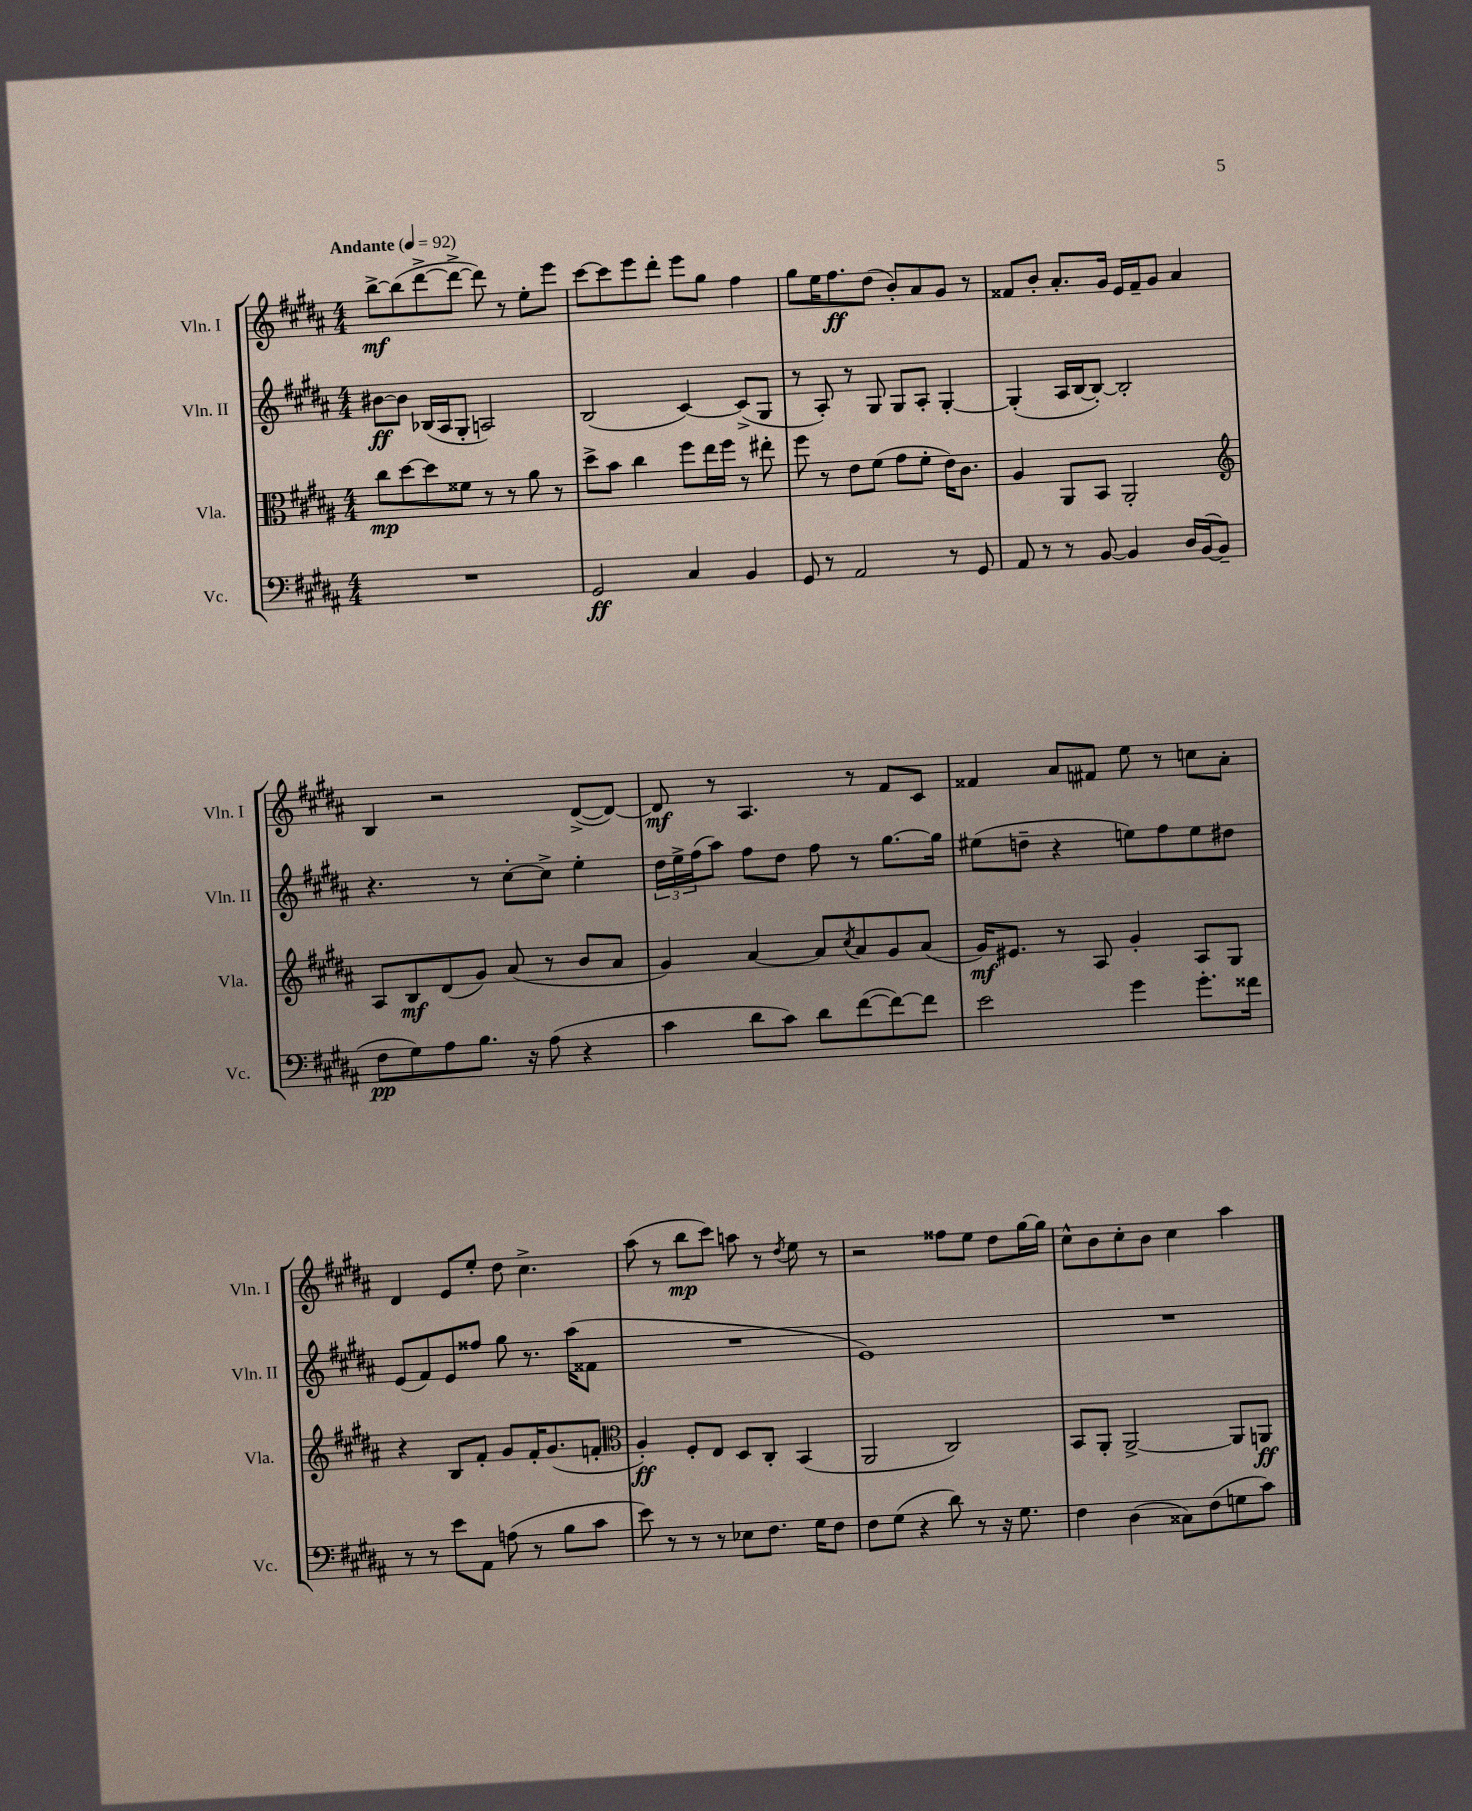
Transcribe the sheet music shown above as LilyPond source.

<<
\new StaffGroup <<
\new Staff = "s0" \with { instrumentName = "Vln. I" shortInstrumentName = "Vln. I" } {
    \clef treble \key b \major \numericTimeSignature \time 4/4 \tempo "Andante" 4 = 92
    b''8~->\mf b''8( dis'''8~-> dis'''8~-> dis'''8) r8 e''8-. e'''8 |
    cis'''8~ cis'''8 e'''8 dis'''8-. e'''8 gis''8 fis''4 |
    gis''8 e''16 fis''8.\ff dis''8( b'8-.) ais'8 gis'8 r8 |
    fisis'8 b'8-. ais'8.-. gis'16 e'16 fisis'16-- gis'8 ais'4 |
    b4 r2 dis'8~->( dis'8~) |
    dis'8\mf r8 ais4. r8 fis'8 cis'8 |
    fisis'4 ais'8 fis'8 e''8 r8 c''8 ais'8-. |
    dis'4 e'8 e''8-. dis''8 cis''4.-> |
    ais''8( r8 b''8\mp cis'''8) a''8 r8 \acciaccatura { dis''8 } e''8 r8 |
    r2 fisis''8 e''8 dis''8 gis''16~ gis''16 |
    cis''8-^ b'8 cis''8-. b'8 cis''4 ais''4 \bar "|." |
}
\new Staff = "s1" \with { instrumentName = "Vln. II" shortInstrumentName = "Vln. II" } {
    \clef treble \key b \major \numericTimeSignature \time 4/4
    bis'8~\ff bis'8 bes16( ais16 gis8-. a2) |
    b2( cis'4~) cis'8->( gis8 |
    r8 ais8-.) r8 gis8 gis8 ais8-. gis4~-. |
    gis4-.( ais16 b16~ b8~-.) b2-. |
    r4. r8 cis''8~-. cis''8-> e''4-. |
    \tuplet 3/2 { dis''16 e''16-> fis''16( } ais''8) fis''8 dis''8 fis''8 r8 gis''8.~ gis''16 |
    eis''8( d''8-- r4 e''8) fis''8 e''8 dis''8 |
    e'8( fis'8) e'8 fisis''8 gis''8 r8. ais''16( fisis'8 |
    R1 |
    e'1) |
    R1 \bar "|." |
}
\new Staff = "s2" \with { instrumentName = "Vla." shortInstrumentName = "Vla." } {
    \clef alto \key b \major \numericTimeSignature \time 4/4
    cis''8\mp dis''8~ dis''8 fisis'8 r8 r8 ais'8 r8 |
    dis''8-> b'8 cis''4 fis''8 e''16 fis''16 r8 eis''8-. |
    fis''8 r8 e'8 fis'8( gis'8 fis'8-. e'16) cis'8. |
    ais4 ais,8 b,8 ais,2-. |
    \clef treble ais8 b8\mf dis'8( gis'8) ais'8( r8 b'8 ais'8 |
    gis'4) ais'4~ ais'8 \acciaccatura { cis''8 } ais'8 gis'8 ais'8( |
    gis'16\mf) eis'8. r8 ais8 gis'4-. ais8 gis8 |
    r4 b8 fis'8-. gis'8 fis'16-. gis'8.( f'8-. |
    \clef alto ais4-.\ff) fis8-. e8 dis8 cis8-. b,4( |
    ais,2 cis2) |
    b,8 ais,8-. ais,2~-> ais,8 a,8\ff \bar "|." |
}
\new Staff = "s3" \with { instrumentName = "Vc." shortInstrumentName = "Vc." } {
    \clef bass \key b \major \numericTimeSignature \time 4/4
    R1 |
    gis,2\ff cis4 b,4 |
    gis,8 r8 ais,2 r8 gis,8 |
    ais,8 r8 r8 b,8~ b,4 dis16 b,16~( b,8-- |
    fis8\pp gis8) ais8 b8. r16 ais8( r4 |
    cis'4 dis'8 cis'8) dis'8 fis'8~( fis'8~) fis'8 |
    e'2 gis'4 gis'8.-. fisis'16 |
    r8 r8 e'8 ais,8 a8( r8 b8 cis'8 |
    e'8) r8 r8 r8 ees8 fis8. gis16 fis8 |
    fis8 gis8( r4 dis'8) r8 r16 gis8. |
    fis4 dis4( cisis8) fis8( g8 cis'8) \bar "|." |
}
>>
>>
\layout { \context { \Score \remove "Bar_number_engraver" } }
